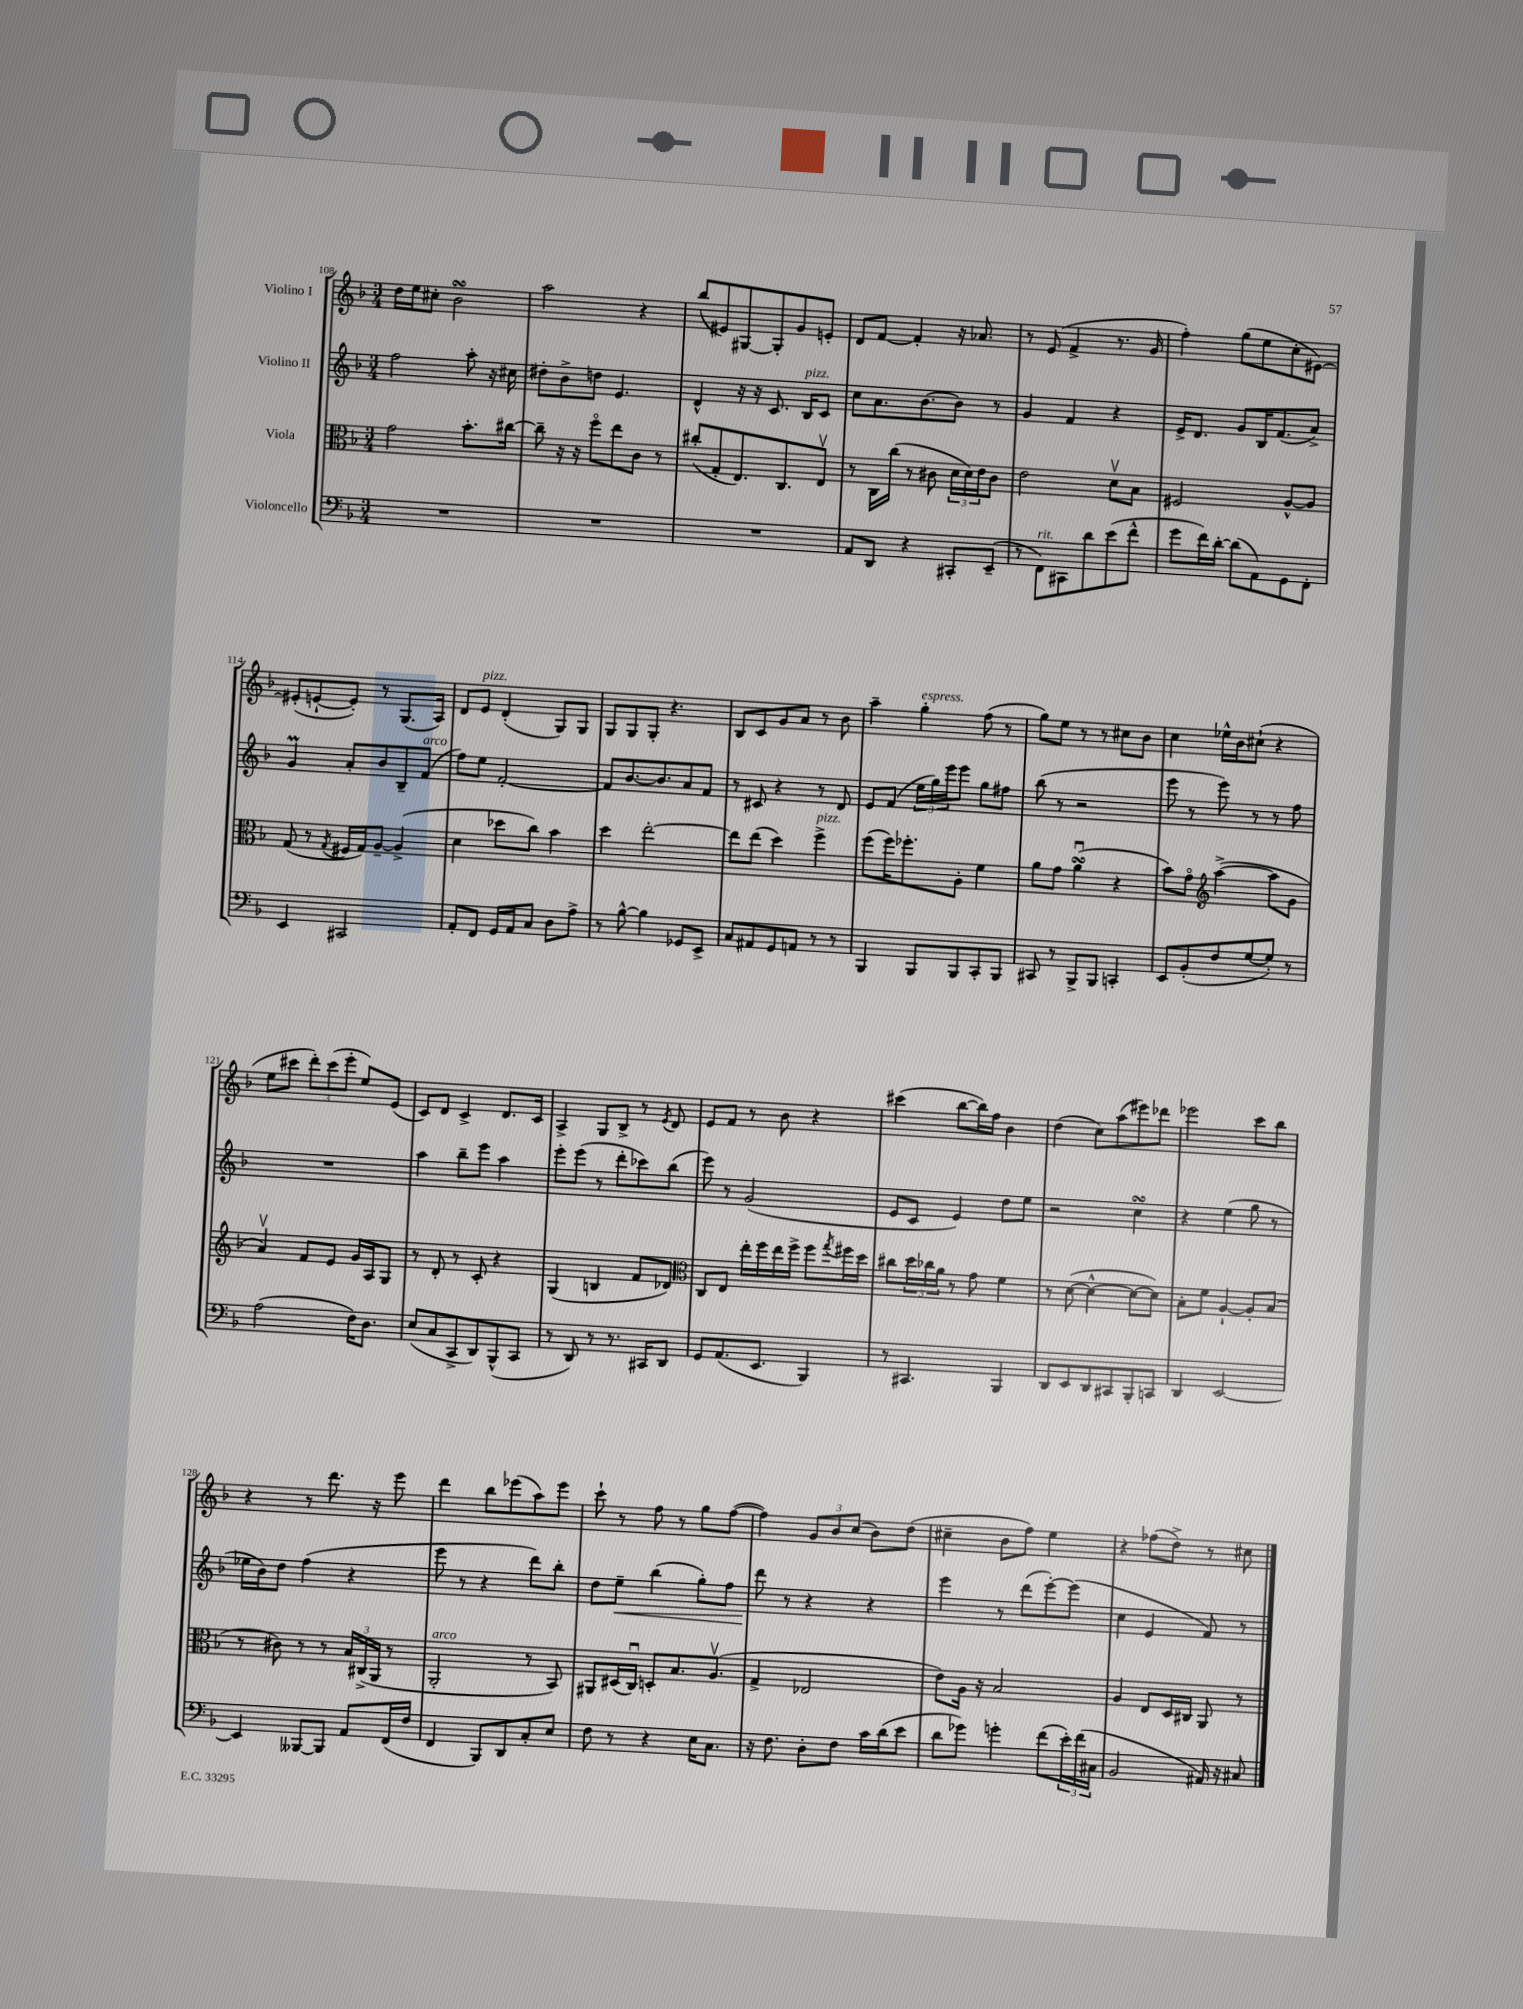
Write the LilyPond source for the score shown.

<<
\new StaffGroup <<
\new Staff = "s0" \with { instrumentName = "Violino I" } {
    \clef treble \key f \major \numericTimeSignature \time 3/4
    d''16 e''16 cis''8-. bes'2\turn |
    a''2 r4 |
    bes''8( eis'8) gis8~ gis8-. g'8 e'8-. |
    d'8 f'8~ f'4-. r16 aes'8. |
    r8 e'8( f'4-> r8. g'16 |
    f''4-.) g''8( e''8 c''8-. eis'8~) |
    eis'8-.( e'8~-! e'8-.) r8 g8.( a16) |
    d'8 e'8^\markup { \italic "pizz." } d'4-.( g8) g8 |
    g8 g8 g8-. r4. |
    bes8 c'8 g'8 a'8 r8 bes'8 |
    a''4-- g''4-.^\markup { \italic "espress." } f''8( r8 |
    g''8) e''8 r8 r8 cis''8 bes'8 |
    c''4 ees''16-^ bes'16 cis''8-!( r4 |
    e''8 cis'''8 \tuplet 3/2 { d'''8-.) cis'''8( e'''8-. } e''8) e'8( |
    c'8) d'8 c'4-> d'8. c'16 |
    a4-> g8 bes8-> r8 \acciaccatura { e'8 } d'8 |
    e'8 f'8 r8 bes'8 r4 |
    cis'''4( bes''8~ bes''16) f''16 bes'4 |
    d''4( c''8) a''8( eis'''8) des'''8 |
    ees'''2 c'''8 bes''8 |
    r4 r8 d'''8. r16 e'''8 |
    d'''4 bes''8 ees'''8( a''8) ees'''8 |
    c'''8-! r8 f''8 r8 g''8 f''8~( |
    f''4) \tuplet 3/2 { g'8 bes'8 c''8( } bes'8) d''8( |
    cis''4-- bes'8 f''8) e''4 |
    r4 fes''8( d''8->) r8 cis''8 \bar "|." |
}
\new Staff = "s1" \with { instrumentName = "Violino II" } {
    \clef treble \key f \major \numericTimeSignature \time 3/4
    f''2 a''8-. r16 cis''16 |
    dis''8-. bes'8-> d''8 e'4. |
    d'4-^ r16 r16 c'8. bes16^\markup { \italic "pizz." } c'8 |
    c''8 a'8. bes'8.~ bes'8 r8 |
    g'4 f'4 r4 |
    e'16-> d'8. g'8 bes16 f'8.( a'8->) |
    g'4\prall a'8-. bes'8 bes8-- f'8^\markup { \italic "arco" }( |
    f''8) e''8 f'2~-. |
    f'8 bes'8.~ bes'8. a'8 f'8 |
    r8 cis'8 r4 r8 d'8 |
    e'8 f'8( \tuplet 3/2 { e''16 g''16) e'''16 } e'''8 g''8 fis''8 |
    bes''8( r8 r2 |
    e'''8 r8 e'''8) r8 r8 f''8 |
    R2. |
    a''4 bes''8-- e'''8 a''4 |
    e'''8-. e'''8( r8 d'''8-. ces'''8) bes''8( |
    e'''8) r8 g'2( |
    e'8 c'8 e'4) d''8 e''8 |
    r2 c''4\turn |
    r4 e''4( g''8 r8 |
    ees''16 bes'16) d''8 f''4( r4 |
    e'''8 r8 r4 d'''8) bes''8-. |
    d''8 e''8--\< bes''4( g''8-.) f''8 |
    d'''8\! r8 r4 r4 |
    e'''4 r8 d'''8( e'''8~-.) e'''8( |
    c''4 e'4 f'8) r8 \bar "|." |
}
\new Staff = "s2" \with { instrumentName = "Viola" } {
    \clef alto \key f \major \numericTimeSignature \time 3/4
    g'2 bes'8.-. cis''16~ |
    cis''8-- r16 r16 f''8\flageolet e''8 c'8 r8 |
    cis''8-.( g8-. e8.) c8. e8\upbow |
    r8 c16 c''16( r8 cis'8 \tuplet 3/2 { d'16 d'16) e'16 } cis'8 |
    e'2 d'8\upbow bes8 |
    fis2 a8~-^ a8 |
    g8( r8 \acciaccatura { g8 } fis16 g16) a8~-- a4->( |
    d'4 des''8 c''8) bes'4 |
    d''4 e''2~-. |
    e''8 e''8( d''4) f''4->^\markup { \italic "pizz." } |
    f''8( f''16) fes''8.-. a8-. f'4 |
    a'8 g'8 a'4\downbow\turn( r4 |
    bes'8) g'8\flageolet \clef treble a''4~->( a''8 g'8 |
    a'4\upbow) f'8 e'8 g'16 a16 g8 |
    r8 d'8-. r8 c'8-. r4 |
    g4( b4 f'8 des'8) |
    \clef alto c8 e8 e''16-. f''16 e''16 f''16-> f''8 \acciaccatura { g''8 } fis''16 d''16 |
    cis''8 \tuplet 3/2 { d''16 ces''16 a'16 } r8 g'8 f'4 |
    r8 d'8~( d'4~-^ d'8~ d'8) |
    bes8-. f'8 a4~-! a8-. bes8( |
    r8 cis'8) r8 r8 \tuplet 3/2 { bes16 cis16->( a,16 } r8 |
    a,2-.^\markup { \italic "arco" } r8 bes,8) |
    ais,8 dis16( c16\downbow) d8-. bes8. a8.\upbow( |
    g4-> ees2 |
    e'8) a16 r16 bes2 |
    a4 e8 d16 cis16 a,8 r8 \bar "|." |
}
\new Staff = "s3" \with { instrumentName = "Violoncello" } {
    \clef bass \key f \major \numericTimeSignature \time 3/4
    R2. |
    R2. |
    R2. |
    a,8 d,8 r4 cis,8-. e,8--( |
    r8 f,8^\markup { \italic "rit." }) cis,8 d'8 e'8( f'8-^ |
    g'8 f'16) d'16~-. d'8( a,8) g,8 f,8-. |
    e,4 cis,2 |
    a,8-. f,8 g,16 a,16 c8 d8 a8-> |
    r8 bes8~-^ bes4 ges,8 e,8-> |
    c8 ais,8 g,8 a,8 r8 r8 |
    bes,,4 bes,,8 bes,,8 c,8-. bes,,8 |
    cis,8 r8 bes,,8-> bes,,8 c,4-. |
    e,8 bes,8-.( f8 g8~ g8-.) r8 |
    a2( f16) d8. |
    e8( c8 c,8-> d,8) bes,,8-^( c,8 |
    r8 d,8) r8 r8. cis,16 d,8 |
    g,8 a,8.( e,8. bes,,4) |
    r8 cis,4. bes,,4 |
    d,8 e,8 d,8 cis,8 bes,,8-. c,8 |
    d,4 e,2~ |
    e,4 beses,,8~ beses,,8 a,8 f,16( f16 |
    f,4 bes,,8) d,8 c8-. e8 |
    f8 r8 r4 e16 c8. |
    r16 f8. d8-. f8 c'16 d'16( e'8 |
    d'8 ges'8) g'4-. f'8( \tuplet 3/2 { e'16-.) f'16( cis16 } |
    bes,2 ais,16) r16 cis8 \bar "|." |
}
>>
>>
\layout { \context { \Score currentBarNumber = #108 } }
